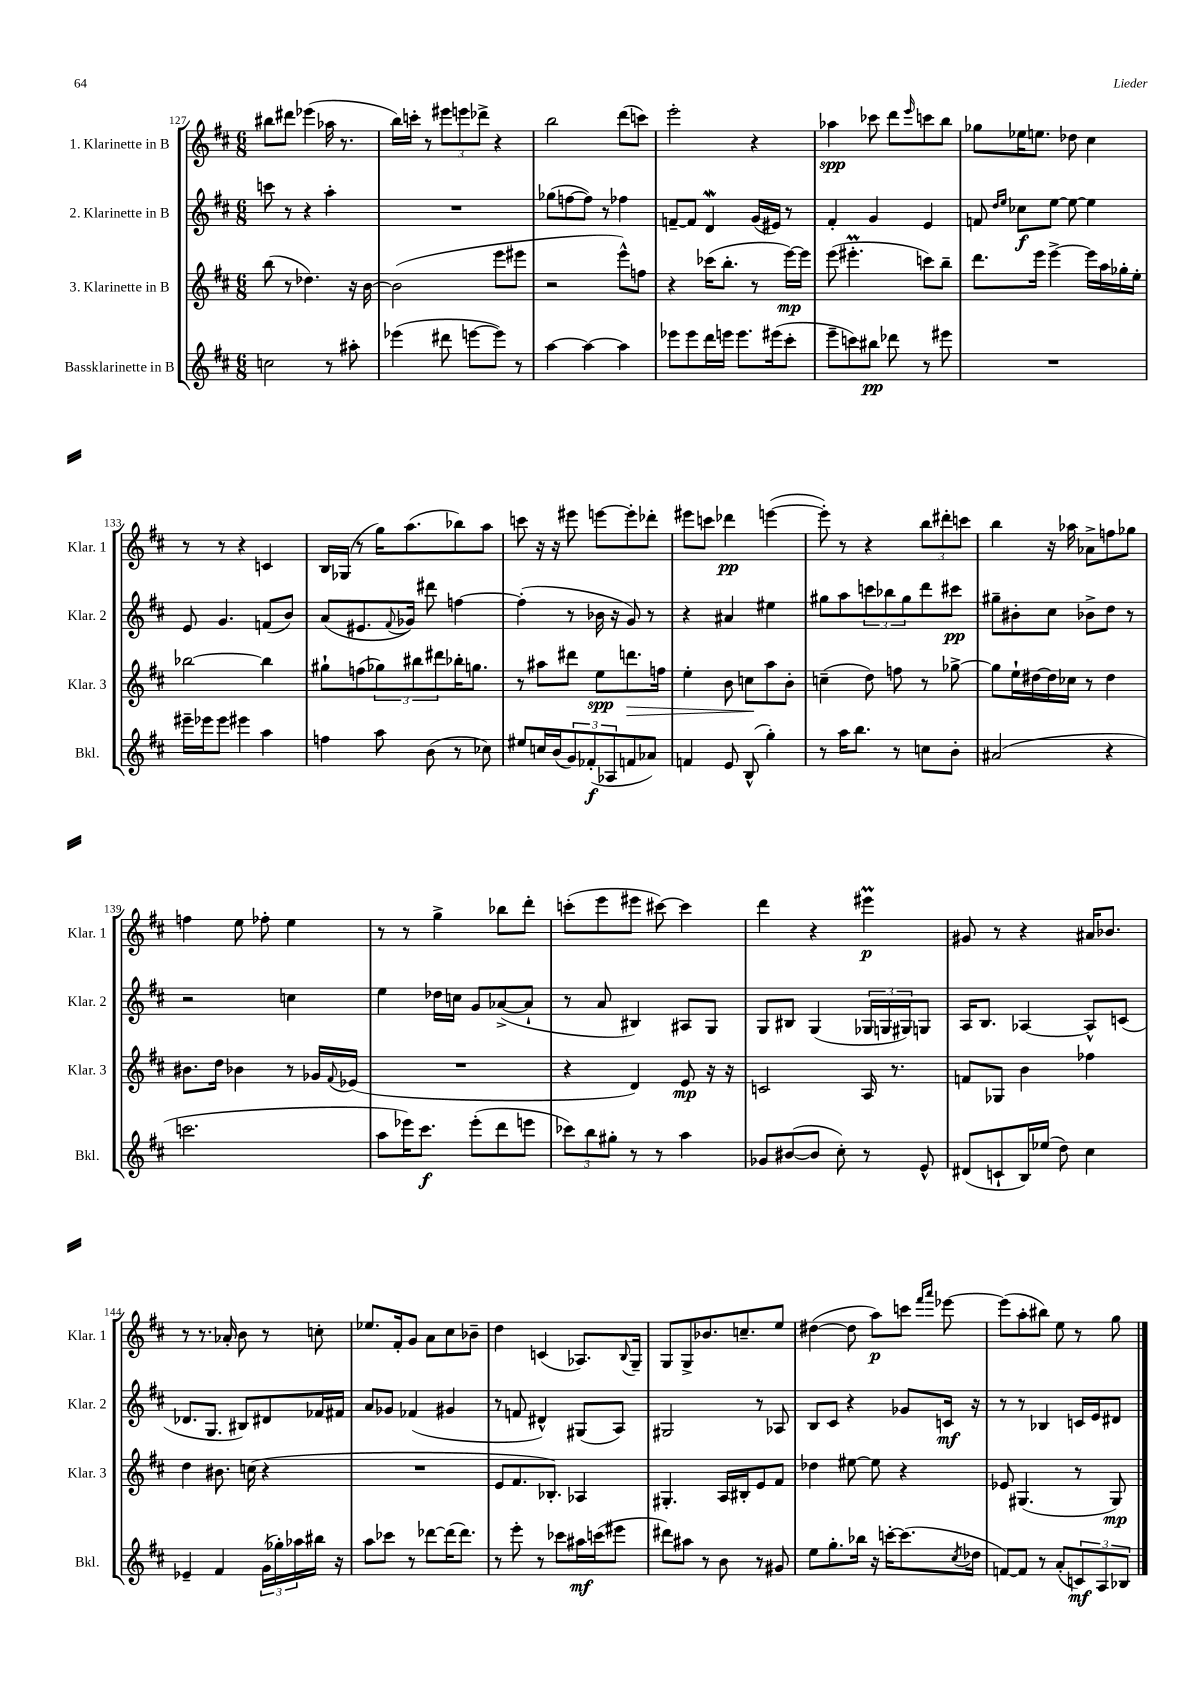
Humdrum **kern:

**kern	**kern	**kern	**kern
*staff4	*staff3	*staff2	*staff1
*clefG2	*clefG2	*clefG2	*clefG2
*k[f#c#]	*k[f#c#]	*k[f#c#]	*k[f#c#]
*M6/8	*M6/8	*M6/8	*M6/8
2cc	(8bb	8ccc	8bb#
.	8r	8r	8ddd#
.	4.dd-)	4r	(4eee-
8r	.	4aa'	16aa-
.	.	.	8.r
8aa#'	16r	.	.
.	[16b	.	.
=	=	=	=
(4eee-	(2b]	2.r	16bb)
.	.	.	16ccc'
.	.	.	8r
8ddd#	.	.	12eee#
.	.	.	12eee
[8eee	.	.	.
.	.	.	12ddd-^
8eee])	8eee	.	4r
8r	8eee#	.	.
=	=	=	=
[4aa	2r	(8gg-	2bb
.	.	[8ff	.
4aa_	.	8ff])	.
.	.	8r	.
4aa]	8eee^^)	4ff-	(8ddd
.	8ff	.	8ccc)
=	=	=	=
8eee-	4r	[8f~	2eee'
8eee-	.	8f]	.
16ddd	(16ccc-	4d	.
16eee	8.bb'	.	.
8.eee	.	.	.
.	8r	(16g	4r
(16eee#	.	16e#)	.
8ccc#'	[16eee)	8r	.
.	16eee]	.	.
=	=	=	=
8eee~	(8eee	4f#'	4aa-
8ccc)	4.eee#'	.	.
8bb#	.	4g	8ccc-
8ddd-	.	.	8ddd
.	.	.	16qqeee
8r	8ccc)	4e	8ccc
8eee#	8bb~	.	8bb
=	=	=	=
2.r	8.ddd	8f	8gg-
.	.	16qqdd	.
.	.	16qqee	.
.	.	8cc-	16ee-
.	16eee	.	8.ee
.	[4eee^	[8ee	.
.	.	8ee_	8dd-
.	16eee]	4ee]	4cc#
.	16aa	.	.
.	16gg-'	.	.
.	16ee'	.	.
=	=	=	=
16eee#~	[2bb-	8e	8r
16eee-	.	.	.
8eee-	.	4.g	8r
4eee#	.	.	4r
4aa	4bb-]	(8f	4c
.	.	8b)	.
=	=	=	=
4ff	8gg#`	(8a	16B
.	.	.	(16G-
.	(8ff	8.e#	8r
8aa	12gg-)	.	16gg)
.	.	8qqf#	.
.	.	16g-)	(8.aa
.	12bb#	.	.
(8b	.	8ddd#	.
.	12ddd#	.	.
8r	16bb-'	[4ff	8bb-)
.	8.gg	.	.
8cc-)	.	.	8aa
=	=	=	=
8ee#	8r	(4ff']	8ccc
16cc	8aa#	.	16r
(16b	.	.	16r
12g)	8ddd#	8r	8eee#
(12f-'	.	.	.
.	8ee	16b-	[8eee
12A-	.	.	.
.	.	16r	.
8f	8.ddd	8g)	8eee']
8a-)	.	8r	8ddd-'
.	16ff	.	.
=	=	=	=
4f	4ee'	4r	8eee#
.	.	.	8ccc
8e	8b	4a#	4ddd-
(8B^^	8cc	.	.
4gg')	8aa	4ee#	([4eee
.	8b'	.	.
=	=	=	=
8r	(4cc~	8gg#	8eee'])
16aa	.	8aa	8r
8.bb	.	.	.
.	8dd)	12ccc	4r
.	.	12bb-	.
8r	8ff	.	.
.	.	12gg#	.
8cc	8r	8ddd	12bb
.	.	.	12ddd#'
8b'	[8gg-^	8ccc#	.
.	.	.	12ccc
=	=	=	=
(2a#	8gg-]	8gg#~	4bb
.	16ee`	8b#'	.
.	[16dd#	.	.
.	16dd#]	8cc#	16r
.	16cc-	.	16aa-
.	8r	8b-^	8a-^
4r	4dd#	8dd	8ff
.	.	8r	8gg-
=	=	=	=
2.ccc	8.b#	2r	4ff
.	16dd	.	.
.	4b-	.	8ee
.	.	.	8ff-'
.	8r	4cc	4ee
.	16g-	.	.
.	8qqf#	.	.
.	(16e-	.	.
=	=	=	=
8aa	2.r	4ee	8r
16eee-)	.	.	8r
8.ccc#	.	.	.
.	.	16dd-	4gg^
.	.	16cc	.
(8eee-'	.	8g	.
8ddd	.	([8a-^	8bb-
8eee	.	8a-`]	8ddd'
=	=	=	=
12ccc-)	4r	8r	(8ccc'
12bb	.	.	.
.	.	8a	8eee
12gg#'	.	.	.
8r	4d)	4B#)	8eee#
8r	.	.	[8ccc#)
4aa	8e	8A#	4ccc#]
.	16r	8G	.
.	16r	.	.
=	=	=	=
8g-	2c	8G	4ddd
([8b#	.	8B#	.
8b#]	.	(4G	4r
8cc#')	.	.	.
8r	16A	24G-	4eee#
.	.	24G	.
.	8.r	.	.
.	.	24G#)	.
8e^^	.	8G	.
=	=	=	=
(8d#	8f	16A	8g#
.	.	8.B	.
8c`	8G-	.	8r
16B)	4b	[4A-	4r
(16ee-	.	.	.
8dd)	.	.	.
4cc#	4ff-	8A-^^]	16a#
.	.	.	8.b-
.	.	(8c	.
=	=	=	=
4e-~	4dd	8.d-	8r
.	.	.	8.r
.	.	8.G	.
4f#	8.b#	.	.
.	.	.	16a-'
.	.	8B#)	8b
.	(16cc	.	.
(24g	4r	8d#	8r
24gg-')	.	.	.
24aa-	.	.	.
16bb#	.	16f-	8cc'
16r	.	16f#	.
=	=	=	=
8aa	2.r	8a	8.ee-
8ccc-	.	8g-	.
.	.	.	16f#'
8r	.	(4f-	8g
[8ddd-	.	.	8a
(16ddd-]	.	4g#	8cc#
8.ddd-)	.	.	.
.	.	.	8b-~
=	=	=	=
8r	8e	8r	4dd
8eee'	8.f#	8f	.
8r	.	4d#^^)	(4c
.	8.B-')	.	.
8ccc-	.	.	.
16aa#	4A-	(8G#	8.A-)
(16ccc	.	.	.
8eee#	.	8A)	.
.	.	.	8qqB
.	.	.	16G~
=	=	=	=
8ddd#)	4.G#'	2G#	8G
8aa#	.	.	8G^
8r	.	.	8.b-
8b	16A	.	.
.	16B#'	.	8.cc~
8r	8e	8r	.
8g#	8f#	8A-	8ee
=	=	=	=
8ee	4dd-	8B	([4dd#
8.gg'	.	8c#	.
.	[8ee#	4r	8dd#]
16bb-	.	.	.
16r	8ee#]	.	8aa)
[16ccc'	.	.	.
(8.ccc]	4r	8g-	8ccc
.	.	.	16qqfff#
.	.	.	16qqaaa
.	.	16c	[8eee-
8qcc#	.	.	.
16dd-	.	16r	.
=	=	=	=
[8f)	8e-	8r	(8eee-]
8f]	(4.G#	8r	8aa'
8r	.	4B-	8bb#)
(8a'	.	.	8ee
12c)	8r	16c	8r
.	.	16e	.
12A	.	.	.
.	8G#)	8d#	8gg
12B-	.	.	.
==	==	==	==
*-	*-	*-	*-
